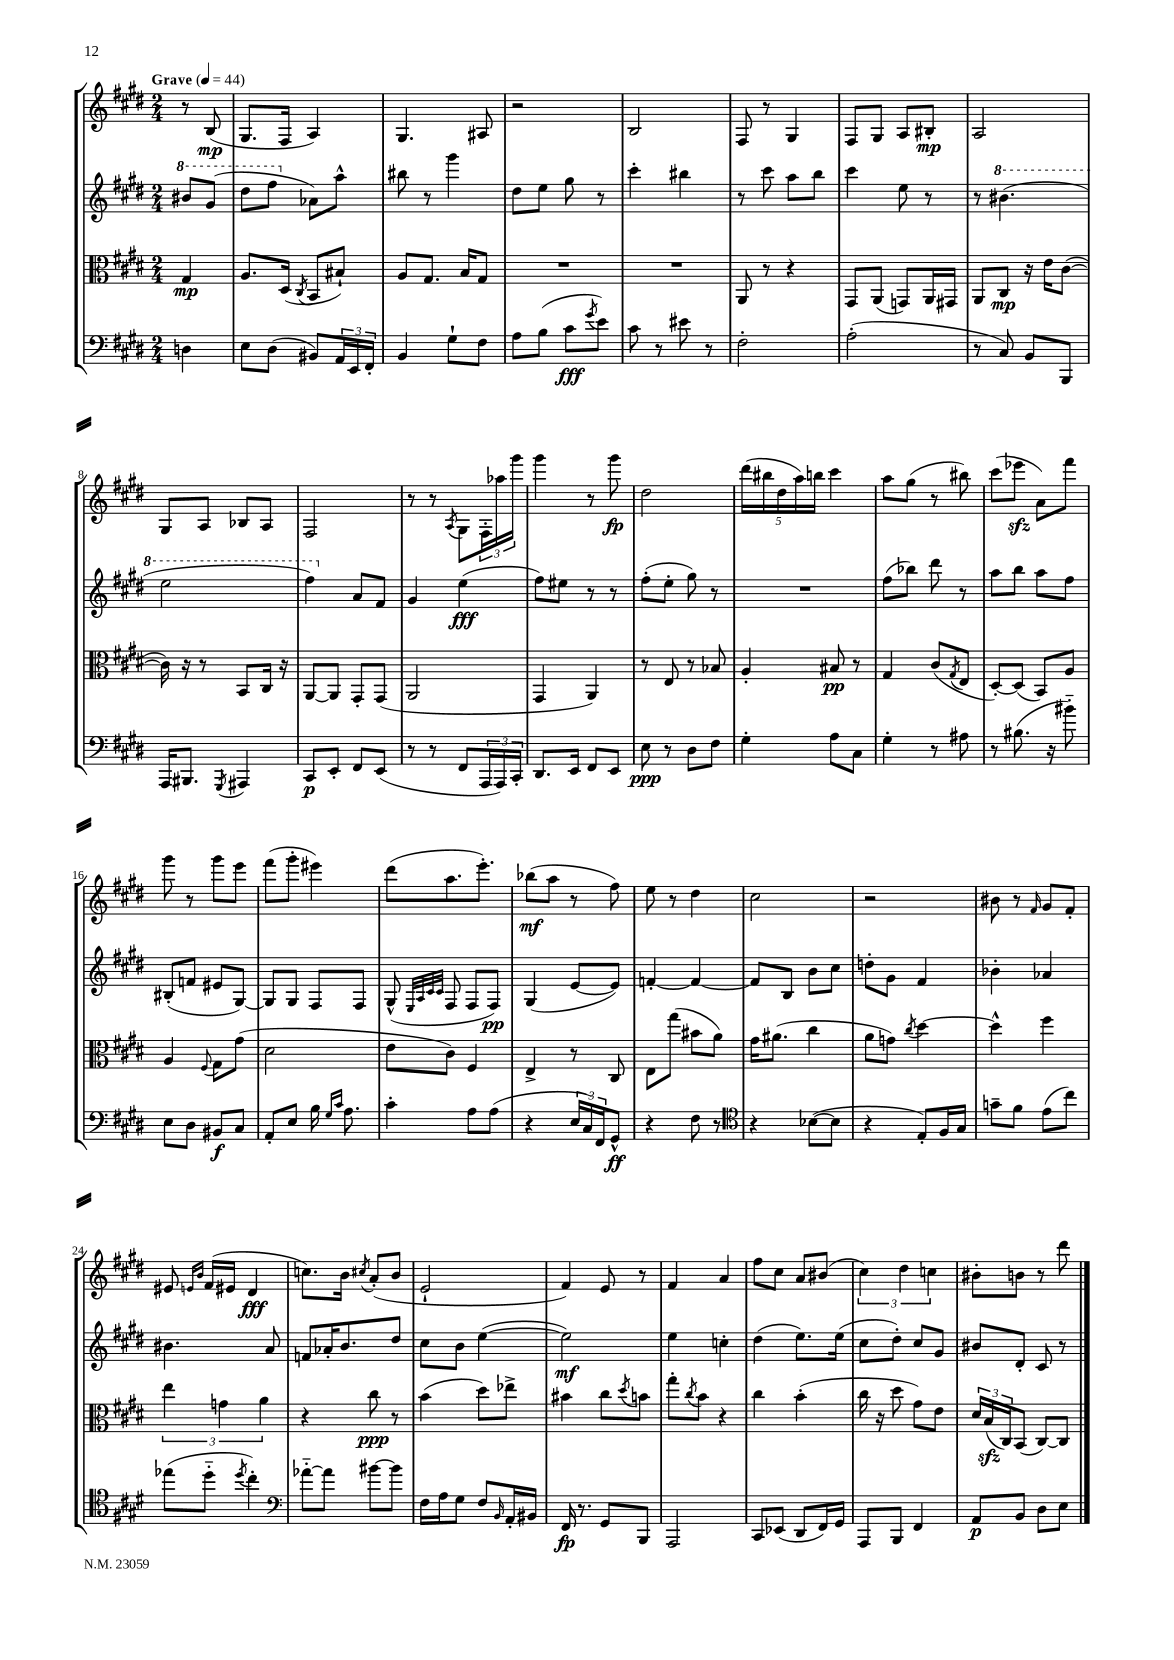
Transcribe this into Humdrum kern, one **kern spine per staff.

**kern	**kern	**kern	**kern
*staff4	*staff3	*staff2	*staff1
*clefF4	*clefC3	*clefG2	*clefG2
*k[f#c#g#d#]	*k[f#c#g#d#]	*k[f#c#g#d#]	*k[f#c#g#d#]
*M2/4	*M2/4	*M2/4	*M2/4
*MM44	*MM44	*MM44	*MM44
4D	4G#	8bb#	8r
.	.	(8gg#	(8B
=	=	=	=
8E	8.A	8ddd#	8.G#
(8D#	.	8fff#	.
.	(16D#	.	16F#
.	8qC#	.	.
8BB#)	8BB	8a-)	4A)
24AA	8B#`)	8aa^^	.
24EE	.	.	.
24FF#'	.	.	.
=	=	=	=
4BB	8A	8bb#	4.G#
.	8.G#	8r	.
8G#`	.	4ggg#	.
.	16B	.	.
8F#	8G#	.	8A#
=	=	=	=
8A	2r	8dd#	2r
(8B	.	8ee	.
8c#	.	8gg#	.
8qg#	.	.	.
8e)	.	8r	.
=	=	=	=
8c#	2r	4ccc#'	2B
8r	.	.	.
8e#	.	4bb#	.
8r	.	.	.
=	=	=	=
2F#'	8AA	8r	8F#
.	8r	8ccc#	8r
.	4r	8aa	4G#
.	.	8bb	.
=	=	=	=
(2A'	8GG#	4ccc#	8F#
.	(8AA	.	8G#
.	8GG)	8ee	8A
.	16AA	8r	8B#'
.	16GG#	.	.
=	=	=	=
8r	8AA	8r	2A
8C#)	8C#	(4.bb#	.
8BB	16r	.	.
.	16e	.	.
8BBB	([8c#	.	.
=	=	=	=
16AAA	16c#])	2eee	8G#
8.BBB#	16r	.	.
.	8r	.	8A
8qGGG#	.	.	.
4AAA#	8BB	.	8B-
.	16C#	.	8A
.	16r	.	.
=	=	=	=
8CC#	[8AA	4fff#)	2F#
8EE'	8AA]	.	.
8FF#	8GG#'	8a	.
(8EE	(8GG#	8f#	.
=	=	=	=
8r	2AA	4g#	8r
8r	.	.	8r
.	.	.	8qA
8FF#	.	(4ee	8G#
24AAA	.	.	24F#'
24AAA)	.	.	24aa-
24CC#'	.	.	24ggg#
=	=	=	=
8.DD#	4GG#	8ff#)	4ggg#
.	.	8ee#	.
16EE	.	.	.
8FF#	4AA)	8r	8r
8EE	.	8r	8ggg#
=	=	=	=
8E	8r	(8ff#'	2dd#
8r	8E	8ee'	.
8D#	8r	8gg#)	.
8F#	8B-	8r	.
=	=	=	=
4G#'	4A'	2r	(20ddd#
.	.	.	20bb#
.	.	.	20dd#
.	.	.	20aa)
.	.	.	20bb
8A	8B#	.	4ccc#
8C#	8r	.	.
=	=	=	=
4G#'	4G#	(8ff#	8aa
.	.	8bb-)	(8gg#
8r	(8c#	8ddd#	8r
.	8qG#	.	.
8A#	8E	8r	8bb#)
=	=	=	=
8r	[8D#')	8aa	(8ccc#
(8.B#	(8D#]	8bb	8eee-
.	8BB)	8aa	8a)
16r	.	.	.
8b#'~)	8A	8ff#	8fff#
=	=	=	=
8E	4A	(8B#'	8ggg#
8D#	.	8f	8r
.	8qqF#	.	.
8BB#	8G#	8e#	8ggg#
8C#	(8g#	[8G#)	8eee
=	=	=	=
8AA'	2d#	8G#]	(8fff#
8E	.	8G#	8ggg#'
16B	.	8F#	4eee#)
16qqG#	.	.	.
16qqc#	.	.	.
8.A	.	.	.
.	.	8F#	.
=	=	=	=
4c#'	8e	(8G#^^	(8ddd#
.	.	32qqE	.
.	.	32qqA	.
.	.	32qqc#	.
.	.	32qqc#	.
.	8c#)	8F#	8.aa
8A	4F#	8F#	.
.	.	.	8.eee')
(8A	.	8F#)	.
=	=	=	=
4r	4E^	(4G#	(8bb-
.	.	.	8aa
24E	8r	[8e	8r
24C#)	.	.	.
24FF#	.	.	.
8GG#^^	8C#	8e])	8ff#)
=	=	=	=
4r	8E	[4f'	8ee
.	(8gg#	.	8r
8F#	8b#	4f_	4dd#
8r	8a)	.	.
=	=	=	=
*clefC4	*	*	*
4r	16g#	8f]	2cc#
.	(8.a#	.	.
.	.	8B	.
([8B-	4cc#	8b	.
8B-]	.	8cc#	.
=	=	=	=
4r	8a	8dd'	2r
.	8g)	8g#	.
.	8qcc#	.	.
8E')	[4dd#	4f#	.
16F#	.	.	.
16G#	.	.	.
=	=	=	=
8g~	4dd#^^]	4b-'	8b#
8f#	.	.	8r
.	.	.	16qqf#
(8e	4ff#	4a-	8g#
8cc#)	.	.	8f#'
=	=	=	=
(8ee-	6ee	4.b#	8e#
.	.	.	16qqe
.	.	.	16qqb
8dd#'~	.	.	(16f#
.	6g	.	.
.	.	.	16e#
8qdd#	.	.	.
4cc#')	.	.	4d#
.	6a	.	.
.	.	8a	.
=	=	=	=
*clefF4	*	*	*
[8a-'~	4r	8f	8.cc)
8a-]	.	16a-'	.
.	.	8.b	16b
.	.	.	8qcc#
[8b#	8cc#	.	(8a'
8b#]	8r	8dd#	8b
=	=	=	=
16F#	(4b	8cc#	2e`
16A	.	.	.
8G#	.	8b	.
8F#	8dd#)	([4ee	.
16qqBB	.	.	.
16AA'	8ee-^	.	.
16BB#	.	.	.
=	=	=	=
16FF#	4b#	2ee])	4f#)
8.r	.	.	.
8GG#	8cc#	.	8e
.	8qdd#	.	.
8BBB	8b	.	8r
=	=	=	=
2AAA	8gg#'	4ee	4f#
.	8qcc#	.	.
.	8b	.	.
.	4r	4cc'	4a
=	=	=	=
8CC#	4cc#	(4dd#	8ff#
(8EE-	.	.	8cc#
8DD#	(4b'	8.ee)	8a
16FF#)	.	.	(8b#
16GG#	.	(16ee	.
=	=	=	=
8AAA	16cc#	8cc#	6cc#)
.	16r	.	.
8BBB	8dd#	8dd#')	.
.	.	.	6dd#
4FF#	8g#)	8cc#	.
.	.	.	6cc
.	8e	8g#	.
=	=	=	=
8AA	24d#	8b#	8b#'
.	(24B	.	.
.	24C#)	.	.
8BB	(8BB	8d#'	8b
8D#	[8C#)	8c#	8r
8E	8C#]	8r	8ddd#
==	==	==	==
*-	*-	*-	*-
